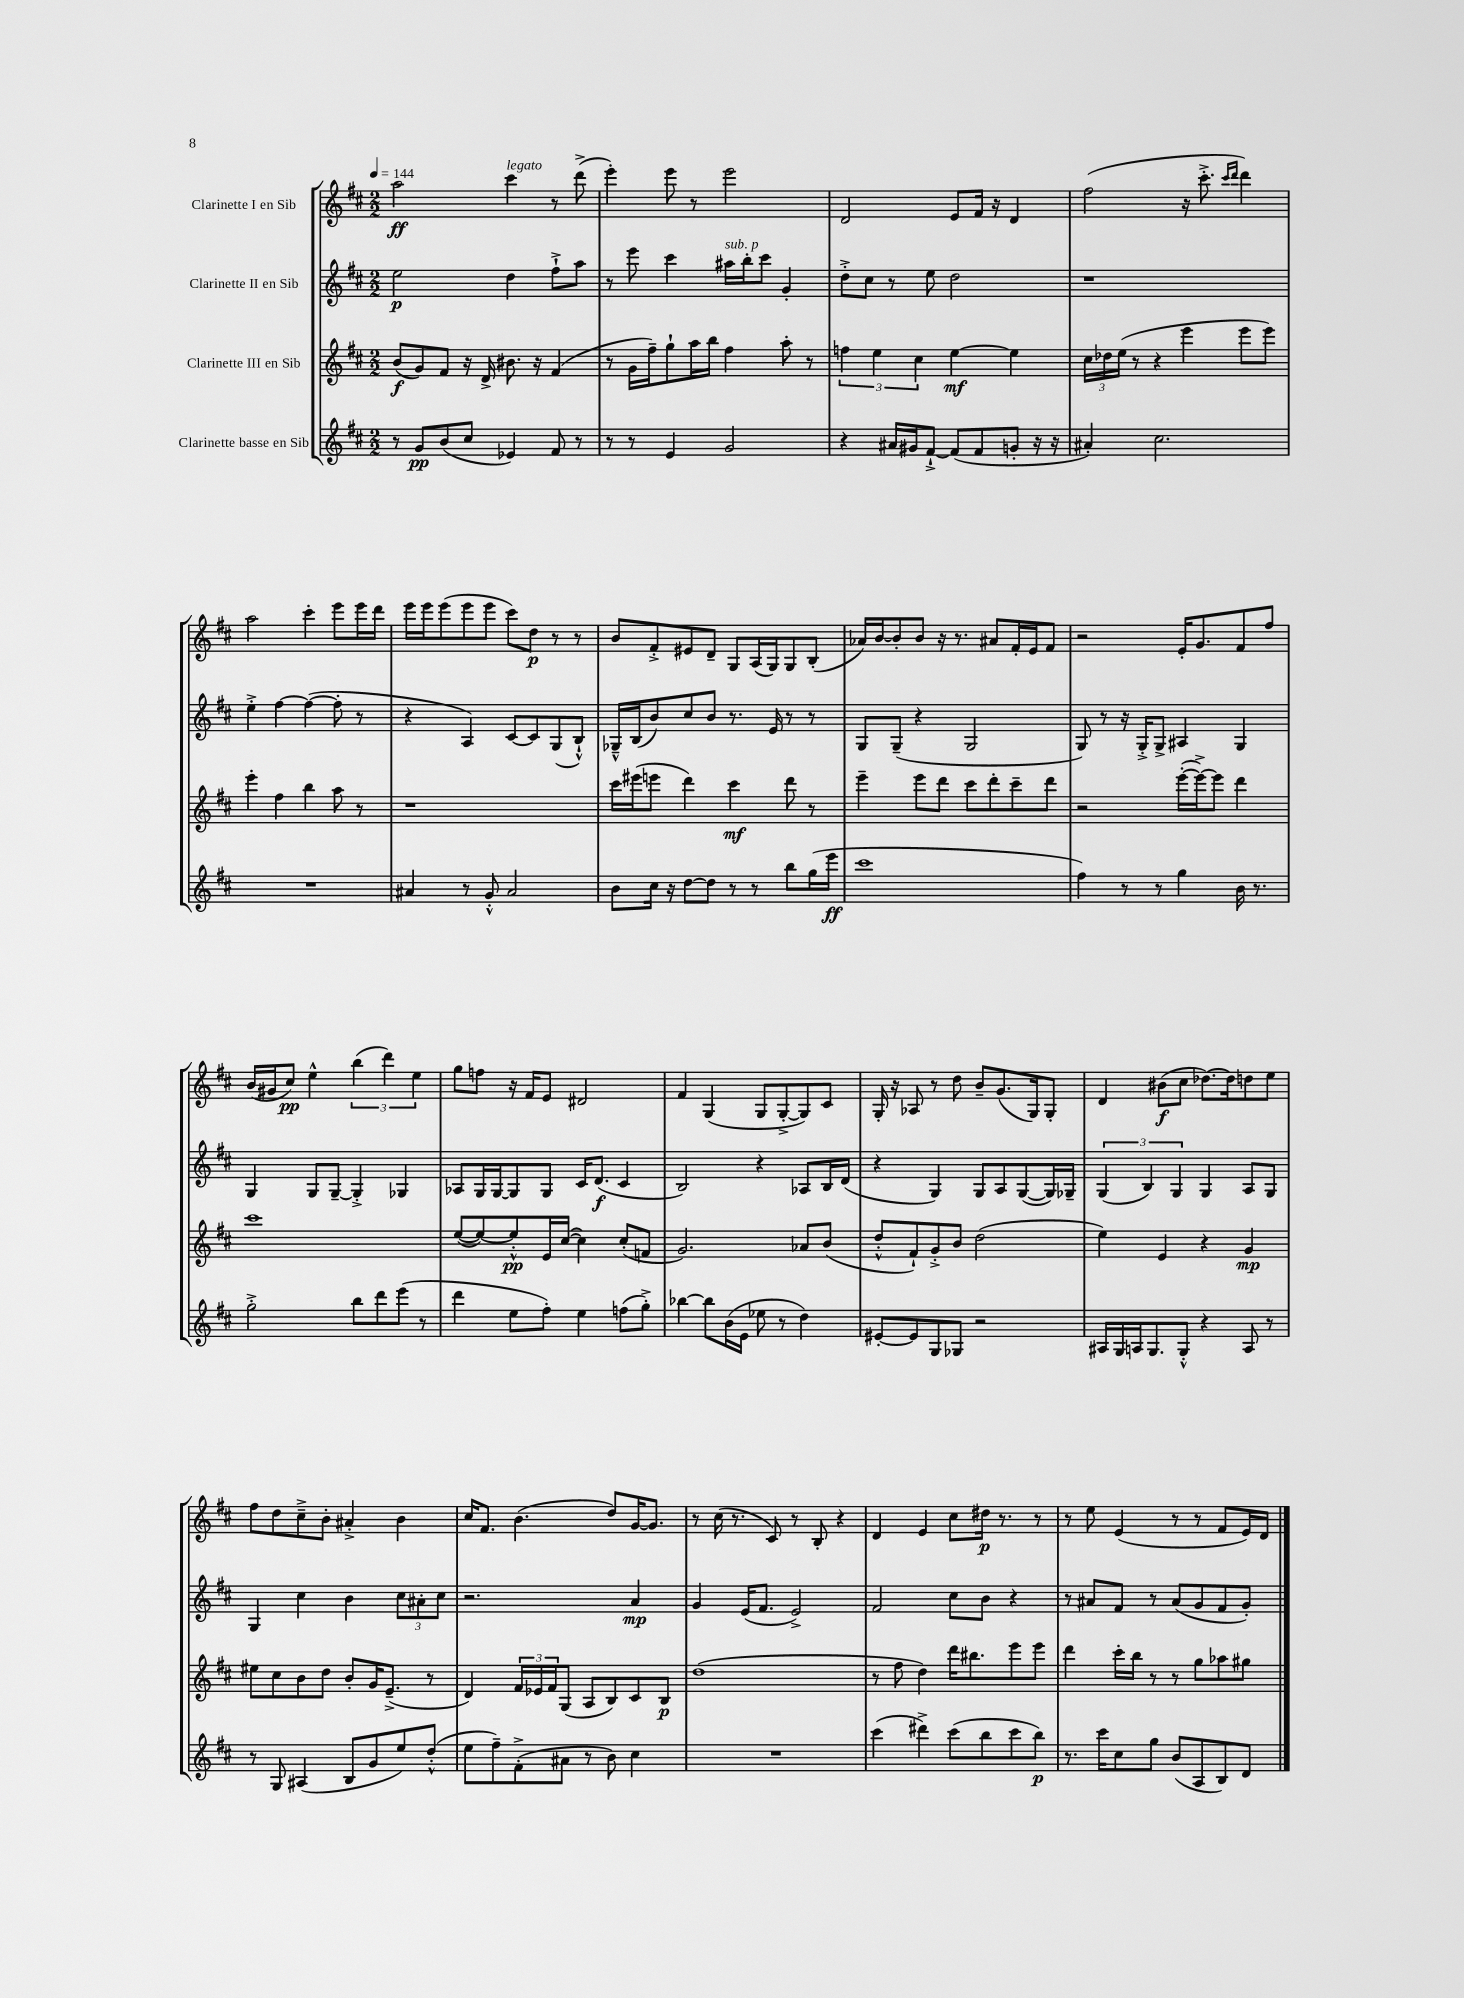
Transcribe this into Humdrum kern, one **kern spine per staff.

**kern	**kern	**kern	**kern
*staff4	*staff3	*staff2	*staff1
*clefG2	*clefG2	*clefG2	*clefG2
*k[f#c#]	*k[f#c#]	*k[f#c#]	*k[f#c#]
*M2/2	*M2/2	*M2/2	*M2/2
*MM144	*MM144	*MM144	*MM144
8r	(8b/L	2ee\	2aa\
8g/L	8g/)	.	.
(8b/	8f#/J	.	.
8cc#/J	16r	.	.
.	16d^/	.	.
4e-/)	8.b#\	4dd\	4ccc#\
.	16r	.	.
8f#/	(4f#/	8ff#`^\L	8r
8r	.	8aa\J	(8ddd^\
=	=	=	=
8r	8r	8r	4eee'\)
8r	16g\LL	8eee\	.
.	16ff#~\J)	.	.
4e/	8gg`\	4ccc#\	8eee\
.	16aa\L	.	8r
.	16bb\JJ	.	.
2g/	4ff#\	16aa#\LL	2eee\
.	.	16bb'\J	.
.	.	8ccc#\J	.
.	8aa'\	4g'/	.
.	8r	.	.
=	=	=	=
4r	6ff\	8dd'^\L	2d/
.	.	8cc#\J	.
.	6ee\	.	.
16a#/LL	.	8r	.
16g#/J	.	.	.
.	6cc#\	.	.
[8f#`^/J	.	8ee\	.
(8f#/]L	[4ee\	2dd\	8e/L
8f#/	.	.	16f#/Jk
.	.	.	16r
8g'/J	4ee\]	.	4d/
16r	.	.	.
16r	.	.	.
=	=	=	=
4a#'/)	24cc#\LL	1r	(2ff#\
.	24dd-\	.	.
.	(24ee\JJ	.	.
.	8r	.	.
2.cc#\	4r	.	.
.	4eee\	.	16r
.	.	.	8.ccc#'^\
.	.	.	16qqccc#/LL
.	.	.	16qqddd/JJ
.	8eee\L	.	4ddd\)
.	8eee\J)	.	.
=	=	=	=
1r	4eee'\	4ee'^\	2aa\
.	4ff#\	[4ff#\	.
.	4bb\	(4ff#\_	4ccc#'\
.	8aa\	8ff#'\]	8eee\L
.	8r	8r	16eee\L
.	.	.	16ddd\JJ
=	=	=	=
4a#/	1r	4r	16eee\LL
.	.	.	16eee\J
.	.	.	(8eee\
8r	.	4A/)	8eee\
8g'^^/	.	.	8eee\J
2a#/	.	[8c#/L	8ccc#\L)
.	.	8c#/]	8dd\J
.	.	(8G/	8r
.	.	8B`^^/J)	8r
=	=	=	=
8b\L	16ccc#\LL	16G-~^^/LL	8b/L
.	(16eee#\J	(16B/J	.
16cc#\Jk	8eee\J	8b/)	8f#'^/
16r	.	.	.
[8dd\L	4ddd\)	8cc#/	8e#/
8dd\]J	.	8b/J	8d~/J
8r	4ccc#\	8.r	8G/L
8r	.	.	(16A/L
.	.	16e/	16G/J)
8bb\L	8ddd\	8r	8G/
(16gg\L	8r	8r	(8B'/J
16eee\JJ	.	.	.
=	=	=	=
1ccc#	4eee~\	8G/L	16a-/LL)
.	.	.	[16b/J
.	.	(8G~/J	8b'/]
.	8eee\L	4r	8b/J
.	8ddd\J	.	16r
.	.	.	8.r
.	8ccc#\L	2G/	.
.	8ddd'\	.	8a#/L
.	8ccc#~\	.	16f#'/L
.	.	.	16e/J
.	8ddd\J	.	8f#/J
=	=	=	=
4ff#\)	2r	8G/)	2r
.	.	8r	.
8r	.	16r	.
.	.	16G'^/LK	.
8r	.	8G^/J	.
4gg\	([16eee'\LL	4A#/	16e'/LK
.	16eee^\_J)	.	8.g/
.	8eee\]J	.	.
16b\	4ddd\	4G/	8f#/
8.r	.	.	.
.	.	.	8ff#/J
=	=	=	=
2gg'^\	1ccc#	4G/	(16b/LL
.	.	.	16g#/J
.	.	.	8cc#/J)
.	.	8G/L	4ee^^\
.	.	[8G~/J	.
8bb\L	.	4G'^/]	(6bb\
8ddd\	.	.	.
.	.	.	6ddd\)
(8eee\J	.	4G-/	.
.	.	.	6ee\
8r	.	.	.
=	=	=	=
4ddd\	([8ee/L	8A-/L	8gg\L
.	8ee/_)	16G/L	8ff\J
.	.	[16G/J	.
8ee\L	8ee'^^/]	8G/]	16r
.	.	.	16f#/LK
8ff#'\J)	16e/L	8G/J	8e/J
.	([16cc#/JJ	.	.
4ee\	4cc#\])	16c#/LK	2d#/
.	.	(8.d/J	.
(8ff\L	(8cc#'/L	4c#/	.
8gg'^\J)	8f/J	.	.
=	=	=	=
[4bb-\	2.g/)	2B/)	4f#/
8bb-\]L	.	.	(4G/
(16b\L	.	.	.
16e\JJ	.	.	.
8ee-\	.	4r	8G/L
8r	.	.	[8G'^/
4dd\)	8a-/L	8A-/L	8G/])
.	(8b/J	16B/L	8c#/J
.	.	(16d/JJ	.
=	=	=	=
[8e#'/L	8dd'^^/L	4r	16G'/
.	.	.	16r
8e#/]	8f#`/)	.	8A-/
8G/	8g'^/	4G/)	8r
8G-/J	8b/J	.	8dd\
2r	(2dd\	8G/L	8b~/L
.	.	8A/	(8.g/
.	.	([8G/	.
.	.	.	16G/k)
.	.	16G/]L)	8G'/J
.	.	16G-~/JJ	.
=	=	=	=
16A#/LL	4ee\)	(6G/	4d/
16G/	.	.	.
16A/J	.	.	.
.	.	6B/)	.
8.G/	.	.	.
.	4e/	.	(8b#\L
.	.	6G/	.
8G'^^/J	.	.	8cc#\J
4r	4r	4G/	[8.dd-\L)
.	.	.	16dd-\]k
8A/	4g/	8A/L	8dd\
8r	.	8G/J	8ee\J
=	=	=	=
8r	8ee#\L	4G/	8ff#\L
8G/	8cc#\	.	8dd\
(4A#/	8b\	4cc#\	8cc#~^\
.	8dd\J	.	8b'\J
8B/L	8b'/L	4b\	4a#'^/
8g/	16g/K	.	.
.	(8.e~^/J	.	.
8ee/)	.	12cc#\L	4b\
.	.	12a#'\	.
(8dd'^^/J	8r	.	.
.	.	12cc#\J	.
=	=	=	=
8ee\L	4d/)	2.r	16cc#/LK
.	.	.	8.f#/J
8ff#~\)	.	.	.
(8f#'^\	24f#/LL	.	(4.b\
.	24e-/	.	.
.	24f#/J	.	.
8a#\J	(8G/J	.	.
8r	8A/L	.	.
8b\)	8B/)	.	8dd/L)
4cc#\	8c#/	4a/	[16g/K
.	.	.	8.g/]J
.	8B/J	.	.
=	=	=	=
1r	(1dd	4g/	8r
.	.	.	(16cc#\
.	.	.	8.r
.	.	(16e/LK	.
.	.	8.f#/J	.
.	.	.	8c#/)
.	.	2e^/)	8r
.	.	.	8B'/
.	.	.	4r
=	=	=	=
(4ccc#\	8r	2f#/	4d/
.	8ff#\	.	.
4ddd#^\)	4dd\)	.	4e/
(8ccc#\L	16ddd\LK	8cc#\L	8cc#\L
.	8.bb#\	.	.
8bb\	.	8b\J	16dd#\Jk
.	.	.	8.r
8ccc#\	8eee\	4r	.
8bb\J)	8eee\J	.	8r
=	=	=	=
8.r	4ddd\	8r	8r
.	.	8a#/L	8ee\
16ccc#\LK	.	.	.
8cc#\	16ccc#'\LL	8f#/J	(4e/
.	16bb\JJ	.	.
8gg\J	8r	8r	.
(8b/L	8r	(8a#/L	8r
8A/	8gg\L	8g/	8r
8B/)	8aa-\	8f#/	8f#/L
8d/J	8gg#\J	8g'/J)	16e/L)
.	.	.	16d/JJ
==	==	==	==
*-	*-	*-	*-
